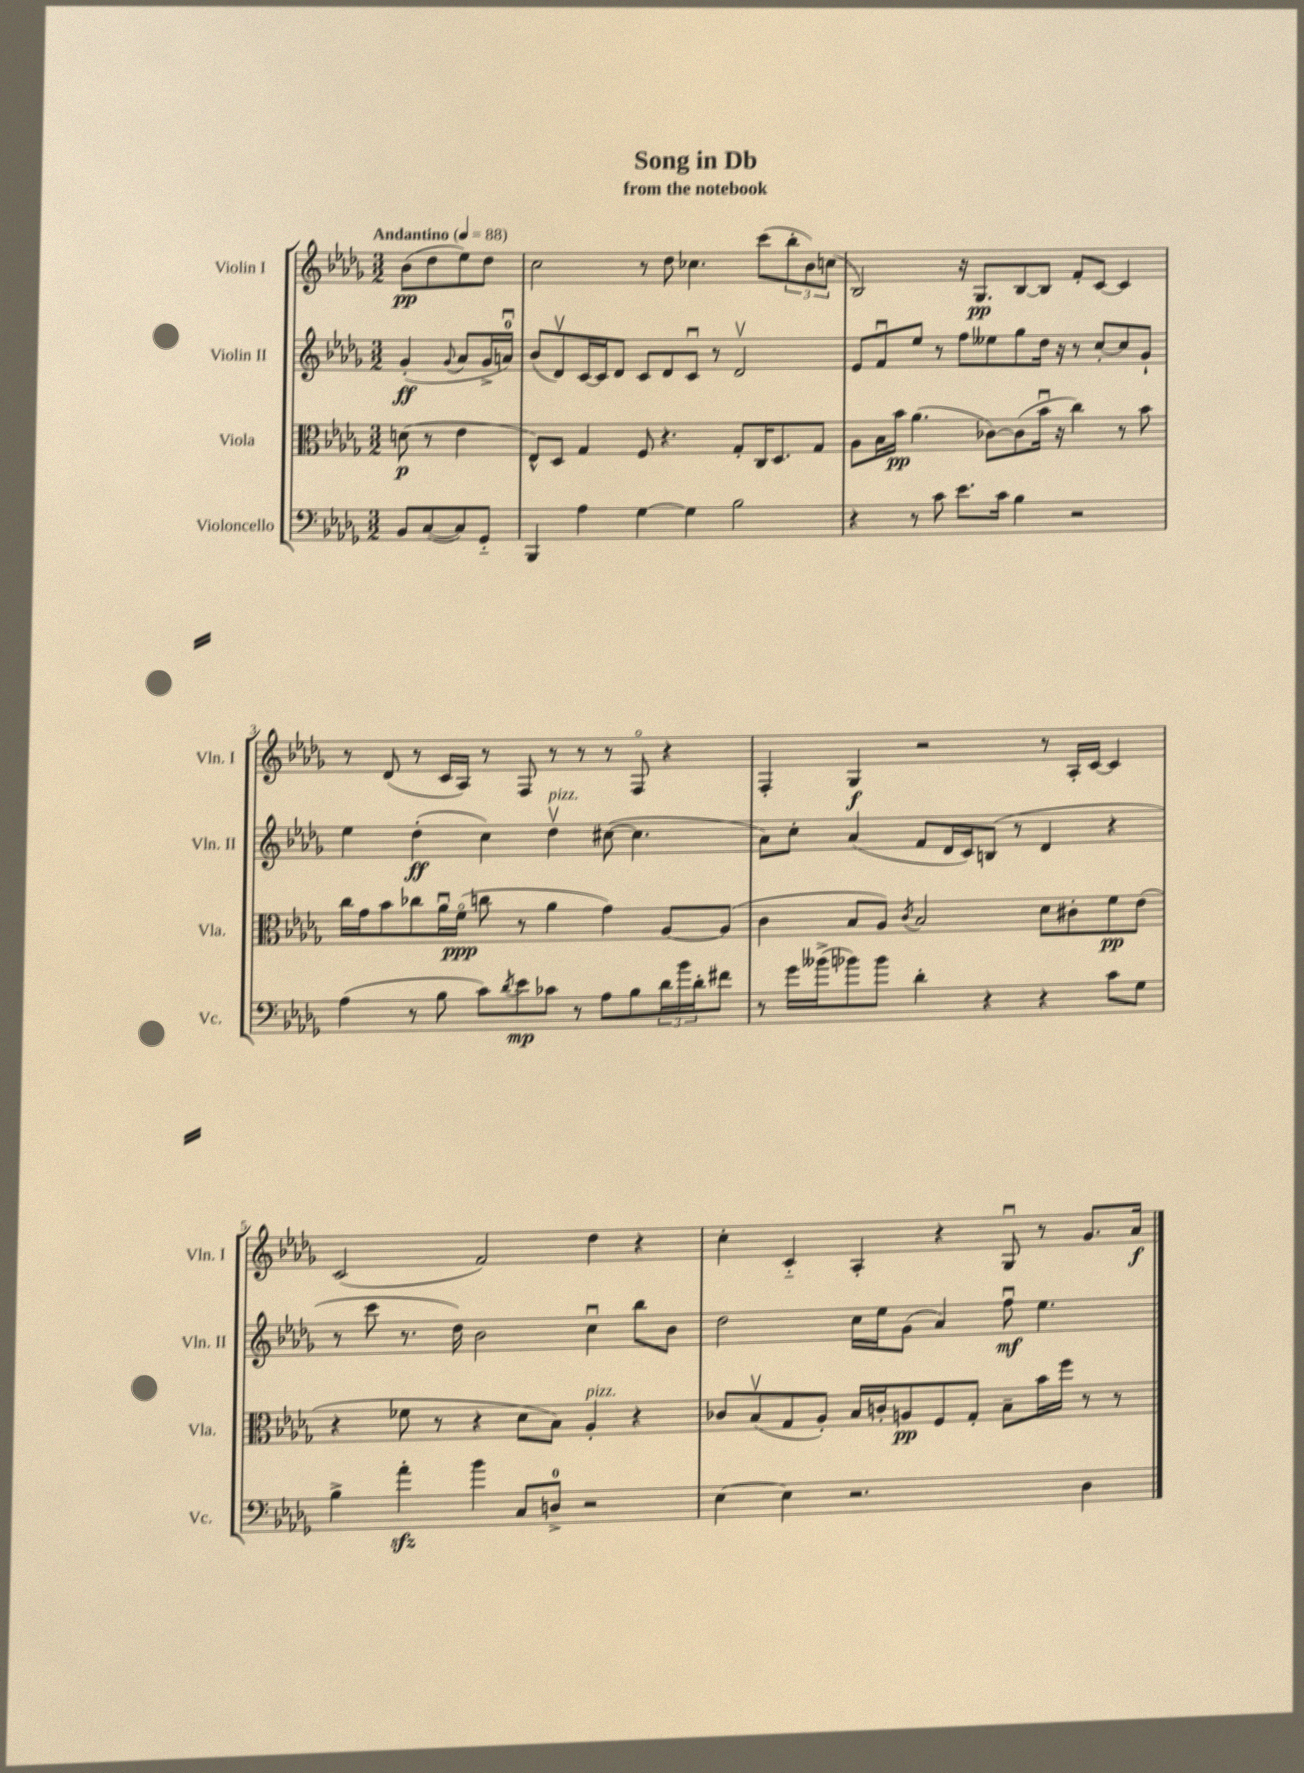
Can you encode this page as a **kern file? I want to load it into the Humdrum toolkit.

**kern	**kern	**kern	**kern
*staff4	*staff3	*staff2	*staff1
*clefF4	*clefC3	*clefG2	*clefG2
*k[b-e-a-d-g-]	*k[b-e-a-d-g-]	*k[b-e-a-d-g-]	*k[b-e-a-d-g-]
*M3/2	*M3/2	*M3/2	*M3/2
*MM88	*MM88	*MM88	*MM88
8BB-	(8d	(4g-'	(8b-
([8C	8r	.	8dd-
.	.	8qqg-	.
8C])	4e-	8a-	8ee-)
8GG-'~	.	16g-^	8dd-
.	.	16au)	.
=	=	=	=
4BBB-	8E-^^)	(8b-	2cc
.	8D-	8d-v)	.
4A-	4G-	[16c	.
.	.	16c]	.
.	.	8d-	.
[4G-	8F	8c	8r
.	4.r	8d-	8dd-
4G-]	.	8cu	4.cc-
.	.	8r	.
2B-	8G-'	2d-v	.
.	16C	.	(8ccc
.	8.D-	.	.
.	.	.	12bb-'
.	.	.	12b-)
.	8G-	.	.
.	.	.	(12cc
=	=	=	=
4r	8A-	8e-	2B-)
.	16B-	8fu	.
.	16b-	.	.
8r	(4.a-	8ee-	.
8c	.	8r	.
8.e-	.	8ff	16r
.	.	.	8.G-
.	[8c-)	8ee--	.
16c	.	.	.
4B-	(8c-]	8gg-	[8B-
.	16b-u	16dd-	8B-]
.	16r	16r	.
2r	4cc)	8r	8f'
.	.	[8cc'	[8c
.	8r	8cc]	4c]
.	8b-	8g-`	.
=	=	=	=
(4A-	16cc	4ee-	8r
.	16g-	.	.
.	8b-	.	(8d-
8r	8cc-	(4dd-'	8r
8B-	16a-u	.	16c
.	(16fo	.	16A-)
8c)	8cc	4cc)	8r
8qd-	.	.	.
8e-	8r	.	8F
8c-	4a-	4dd-v	8r
8r	.	.	8r
8A-	4g-)	([8cc#	8r
8B-	.	4.cc#]	8Fo
24d-	[8A-	.	4r
24b-	.	.	.
24d-'	.	.	.
8f#	(8A-]	.	.
=	=	=	=
8r	4c	8a-)	4F'
16g-	.	8cc'	.
(16b--^	.	.	.
8b-)	8B-	(4a-	4G-
8b-	8A-)	.	.
.	8qc	.	.
4d-'	2B-	8f	2r
.	.	16d-	.
.	.	16c)	.
4r	.	(8B	.
.	.	8r	.
4r	8d-	4d-	8r
.	8c#'	.	16A-'
.	.	.	[16c
8c	8f	4r	4c]
8G-	(8e-	.	.
=	=	=	=
4B-^	4r	8r	(2c
.	.	8ccc	.
4a-'	8f-	8.r	.
.	8r	.	.
.	.	16dd-)	.
4b-	4r	2b-	2f)
8C	8d-	.	.
8D^	8B-)	.	.
2r	4A-'	4ccu	4dd-
.	4r	8bb-	4r
.	.	8b-	.
=	=	=	=
[4E-	8c-	2dd-	4cc'
.	(8B-v	.	.
4E-]	8G-	.	4c'~
.	8A-')	.	.
2.r	16B-	16cc	4A-'
.	16c'	16ee-	.
.	8A	(8g-	.
.	8F	4a-)	4r
.	8G-'	.	.
.	8B-~	8ffu	8G-u
.	16b-	4.ee-	8r
.	16ff	.	.
4D-	8r	.	8.g-
.	8r	.	.
.	.	.	16a-
==	==	==	==
*-	*-	*-	*-
